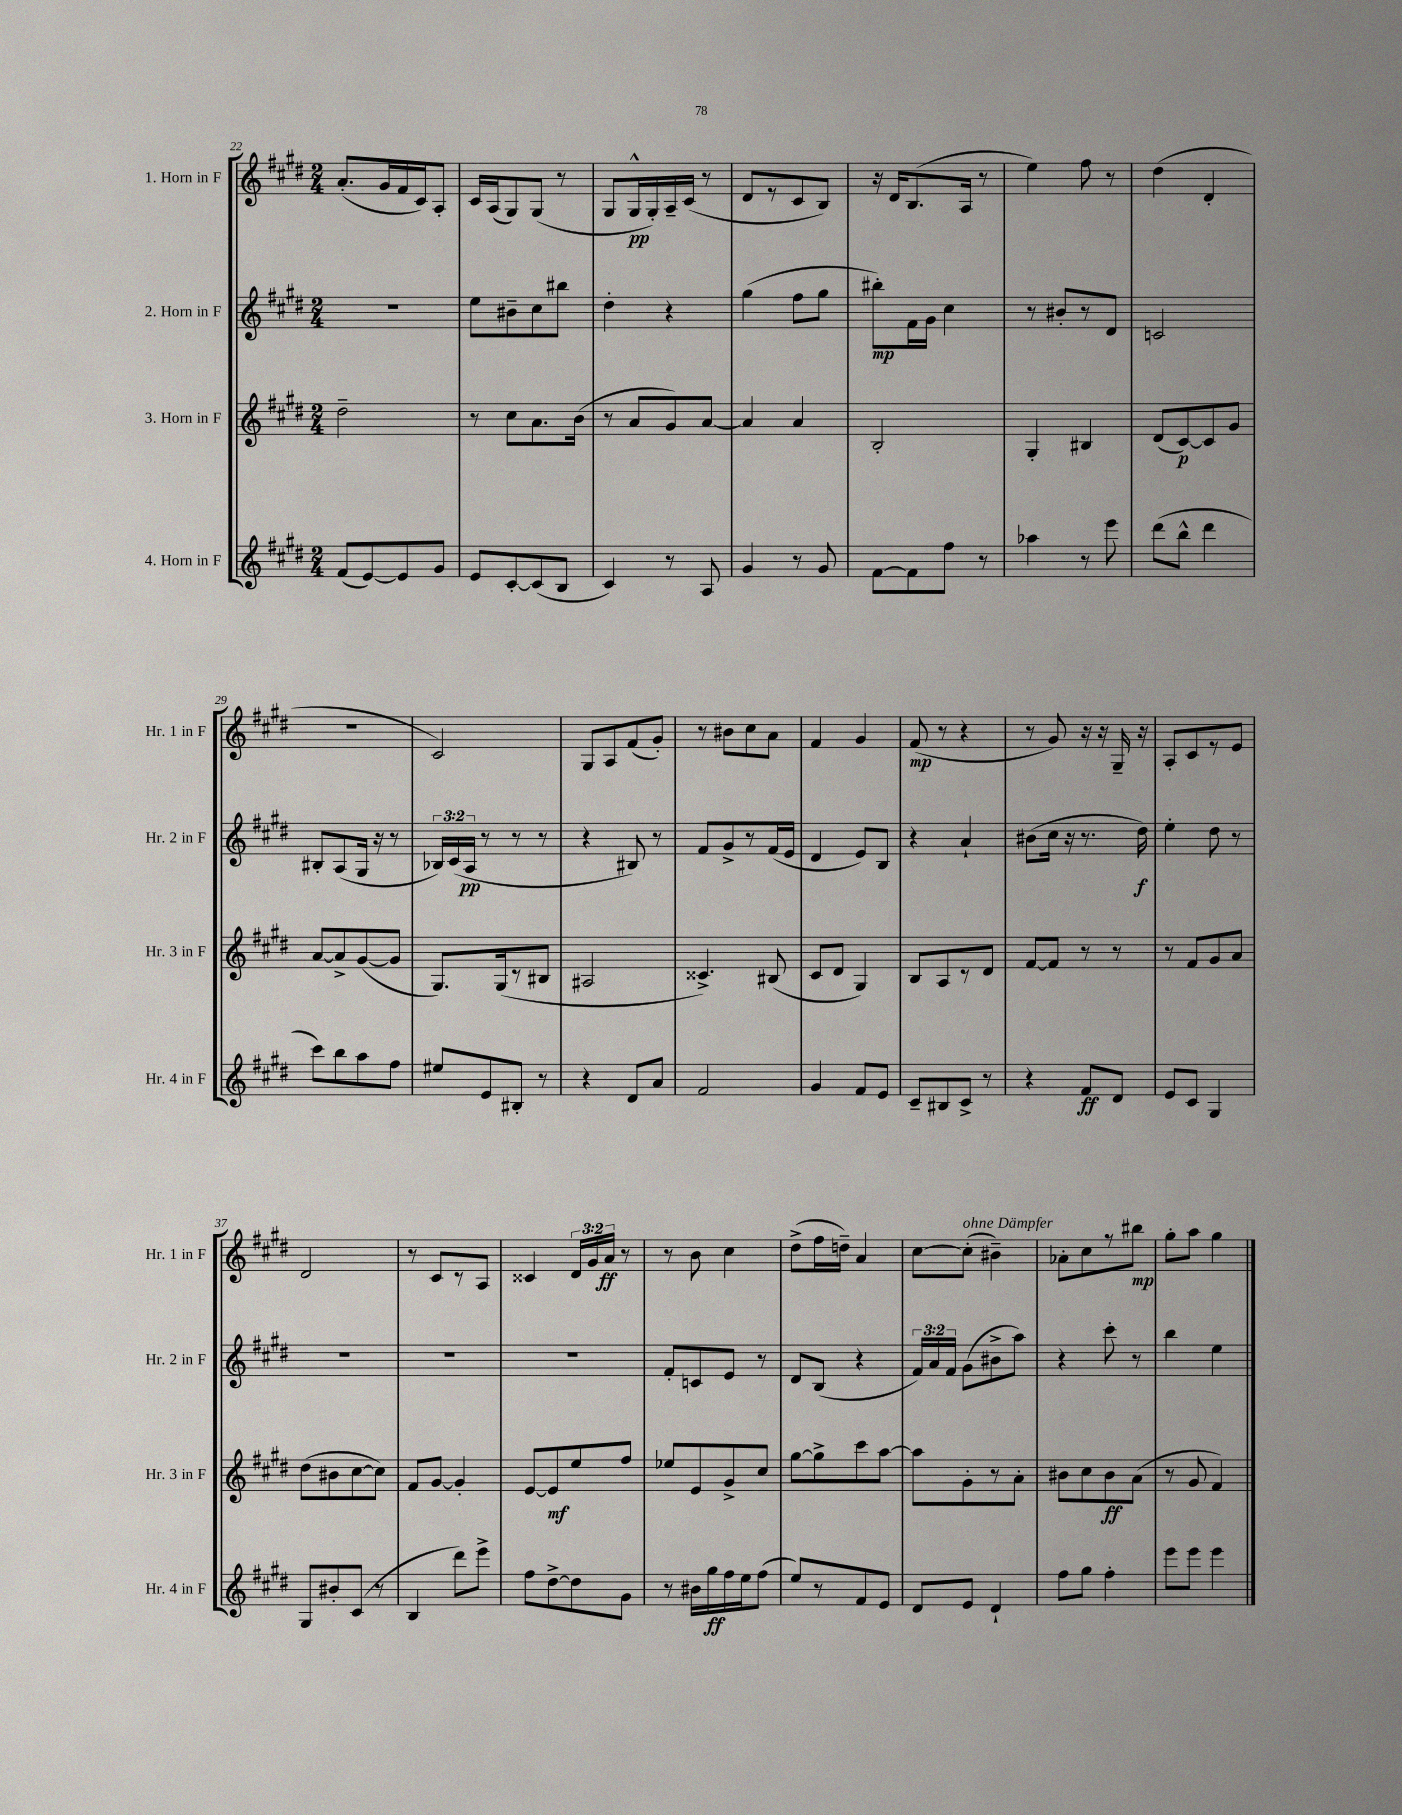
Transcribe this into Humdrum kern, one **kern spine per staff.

**kern	**dynam	**kern	**dynam	**kern	**dynam	**kern	**dynam
*part4	*part4	*part3	*part3	*part2	*part2	*part1	*part1
*staff4	*staff4	*staff3	*staff3	*staff2	*staff2	*staff1	*staff1
*I"4. Horn in F	*	*I"3. Horn in F	*	*I"2. Horn in F	*	*I"1. Horn in F	*
*I'Hr. 4 in F	*	*I'Hr. 3 in F	*	*I'Hr. 2 in F	*	*I'Hr. 1 in F	*
*clefG2	*	*clefG2	*	*clefG2	*	*clefG2	*
*k[f#c#g#d#]	*	*k[f#c#g#d#]	*	*k[f#c#g#d#]	*	*k[f#c#g#d#]	*
*M2/4	*	*M2/4	*	*M2/4	*	*M2/4	*
=22	=22	=22	=22	=22	=22	=22	=22
(8f#/L	.	2dd#~\	.	2r	.	(8.a'/L	.
[8e/)	.	.	.	.	.	.	.
.	.	.	.	.	.	16g#/L	.
8e/]	.	.	.	.	.	16f#/	.
.	.	.	.	.	.	16c#/J)	.
8g#/J	.	.	.	.	.	8A'/J	.
=23	=23	=23	=23	=23	=23	=23	=23
8e/L	.	8r	.	8ee\L	.	16c#/LL	.
.	.	.	.	.	.	(16A/J	.
[8c#'/	.	8cc#\L	.	8b#X~\	.	8G#/)	.
(8c#/]	.	8.a\	.	8cc#\	.	(8G#/J	.
8B/J	.	.	.	8bb#X\J	.	8r	.
.	.	(16b\Jk	.	.	.	.	.
=24	=24	=24	=24	=24	=24	=24	=24
4c#/)	.	8r	.	4dd#'\	.	8G#/L	.
.	.	8a/L	.	.	.	16G#^^/L	pp
.	.	.	.	.	.	16G#'/)	.
8r	.	8g#/)	.	4r	.	16A~/	.
.	.	.	.	.	.	(16c#/JJ	.
8A/	.	[8a/J	.	.	.	8r	.
=25	=25	=25	=25	=25	=25	=25	=25
4g#/	.	4a/]	.	(4gg#\	.	8d#/L	.
.	.	.	.	.	.	8r	.
8r	.	4a/	.	8ff#\L	.	8c#/	.
8g#/	.	.	.	8gg#\J	.	8B/J)	.
=26	=26	=26	=26	=26	=26	=26	=26
[8f#\L	.	2B'/	.	8bb#X'\L)	mp	16r	.
.	.	.	.	.	.	16d#/KL	.
8f#\]	.	.	.	16f#\L	.	(8.B/	.
.	.	.	.	16g#\JJ	.	.	.
8ff#\J	.	.	.	4cc#\	.	.	.
.	.	.	.	.	.	16A/Jk	.
8r	.	.	.	.	.	8r	.
=27	=27	=27	=27	=27	=27	=27	=27
4aa-X\	.	4G#'/	.	8r	.	4ee\)	.
.	.	.	.	8b#X'/L	.	.	.
8r	.	4B#X/	.	8r	.	8ff#\	.
8eee\	.	.	.	8d#/J	.	8r	.
=28	=28	=28	=28	=28	=28	=28	=28
(8ddd#\L	.	(8d#/L	.	2cn/	.	(4dd#\	.
8bb^^\J	.	[8c#/)	p	.	.	.	.
4ddd#\	.	8c#/]	.	.	.	4d#'/	.
.	.	8g#/J	.	.	.	.	.
!!LO:LB:g=z
=29	=29	=29	=29	=29	=29	=29	=29
8ccc#\L)	.	[8a/L	.	8B#X'/L	.	2r	.
8bb\	.	8a^/]	.	(8A/	.	.	.
8aa\	.	([8g#/	.	16G#/Jk	.	.	.
.	.	.	.	16r	.	.	.
8ff#\J	.	8g#/J]	.	8r	.	.	.
=30	=30	=30	=30	=30	=30	=30	=30
8ee#X/L	.	8.G#/L)	.	24B-X/LL)	.	2c#/)	.
.	.	.	.	(24c#/	.	.	.
.	.	.	.	24A/JJ	pp	.	.
8e/	.	.	.	8r	.	.	.
.	.	(16G#/k	.	.	.	.	.
8B#X'/J	.	8r	.	8r	.	.	.
8r	.	8B#X/J	.	8r	.	.	.
=31	=31	=31	=31	=31	=31	=31	=31
4r	.	2A#X/	.	4r	.	8G#/L	.
.	.	.	.	.	.	8A/	.
8d#/L	.	.	.	8B#X/)	.	(8f#/	.
8a/J	.	.	.	8r	.	8g#'/J)	.
=32	=32	=32	=32	=32	=32	=32	=32
2f#/	.	4.c##X^/)	.	8f#/L	.	8r	.
.	.	.	.	8g#^/	.	8b#X\L	.
.	.	.	.	8r	.	8cc#\	.
.	.	(8B#X/	.	(16f#/L	.	8a\J	.
.	.	.	.	16e/JJ	.	.	.
=33	=33	=33	=33	=33	=33	=33	=33
4g#/	.	8c#/L	.	4d#/	.	4f#/	.
.	.	8d#/J	.	.	.	.	.
8f#/L	.	4G#/)	.	8e/L)	.	4g#/	.
8e/J	.	.	.	8B/J	.	.	.
=34	=34	=34	=34	=34	=34	=34	=34
8c#~/L	.	8B/L	.	4r	.	(8f#/	mp
8B#X/	.	8A/	.	.	.	8r	.
8c#^/J	.	8r	.	4a`/	.	4r	.
8r	.	8d#/J	.	.	.	.	.
=35	=35	=35	=35	=35	=35	=35	=35
4r	.	[8f#/L	.	(8b#X\L	.	8r	.
.	.	8f#/J]	.	16cc#\Jk	.	8g#/)	.
.	.	.	.	16r	.	.	.
8f#/L	ff	8r	.	8.r	.	16r	.
.	.	.	.	.	.	16r	.
8d#/J	.	8r	.	.	.	16G#~/	.
.	.	.	.	16dd#\)	f	16r	.
=36	=36	=36	=36	=36	=36	=36	=36
8e/L	.	8r	.	4ee'\	.	8A'/L	.
8c#/J	.	8f#/L	.	.	.	8c#/	.
4G#/	.	8g#/	.	8dd#\	.	8r	.
.	.	8a/J	.	8r	.	8e/J	.
!!LO:LB:g=z
=37	=37	=37	=37	=37	=37	=37	=37
8G#/L	.	(8dd#\L	.	2r	.	2d#/	.
8b#X'/	.	8b#X\	.	.	.	.	.
(8c#/J	.	[8cc#\	.	.	.	.	.
8r	.	8cc#\J])	.	.	.	.	.
=38	=38	=38	=38	=38	=38	=38	=38
4B/	.	8f#/L	.	2r	.	8r	.
.	.	[8g#/J	.	.	.	8c#/L	.
8ddd#\L)	.	4g#'/]	.	.	.	8r	.
8eee^\J	.	.	.	.	.	8A/J	.
=39	=39	=39	=39	=39	=39	=39	=39
8ff#\L	.	[8e/L	.	2r	.	4c##X/	.
[8dd#^\	.	8e/]	mf	.	.	.	.
8dd#\]	.	8ee/	.	.	.	24d#/LL	.
.	.	.	.	.	.	24g#/	.
.	.	.	.	.	.	24a/JJ	ff
8g#\J	.	8ff#/J	.	.	.	8r	.
=40	=40	=40	=40	=40	=40	=40	=40
8r	.	8ee-X/L	.	8f#'/L	.	8r	.
16b#X\LL	.	8e/	.	8cn/	.	8b\	.
16gg#\	ff	.	.	.	.	.	.
16ff#\	.	8g#^/	.	8e/J	.	4cc#\	.
16ee\J	.	.	.	.	.	.	.
(8ff#\J	.	8cc#/J	.	8r	.	.	.
=41	=41	=41	=41	=41	=41	=41	=41
8ee/L)	.	[8gg#\L	.	8d#/L	.	(8dd#^\L	.
8r	.	8gg#^\]	.	(8B/J	.	16ff#\L	.
.	.	.	.	.	.	16ddn~\JJ)	.
8f#/	.	8ccc#\	.	4r	.	4a/	.
8e/J	.	[8aa\J	.	.	.	.	.
=42	=42	=42	=42	=42	=42	=42	=42
8d#/L	.	8aa\L]	.	24f#/LL)	.	[8cc#\L	.
.	.	.	.	24a/	.	.	.
.	.	.	.	24f#/JJ	.	.	.
!	!	!	!	!	!	!LO:TX:a:i:t=ohne Dämpfer	!
8e/J	.	8g#'\	.	(8g#\L	.	(8cc#'\J]	.
4d#`/	.	8r	.	8b#X^\	.	4b#X~\)	.
.	.	8a'\J	.	8aa\J)	.	.	.
=43	=43	=43	=43	=43	=43	=43	=43
8ff#\L	.	8b#X\L	.	4r	.	8a-X'\L	.
8gg#\J	.	8cc#\	.	.	.	8cc#\	.
4ff#'\	.	8b#\	ff	8ccc#'\	.	8r	.
.	.	(8a\J	.	8r	.	8bb#X\J	mp
=44	=44	=44	=44	=44	=44	=44	=44
8eee\L	.	8r	.	4bb\	.	8gg#'\L	.
8eee\J	.	8g#/	.	.	.	8aa\J	.
4eee\	.	4f#/)	.	4ee\	.	4gg#\	.
==	==	==	==	==	==	==	==
*-	*-	*-	*-	*-	*-	*-	*-
